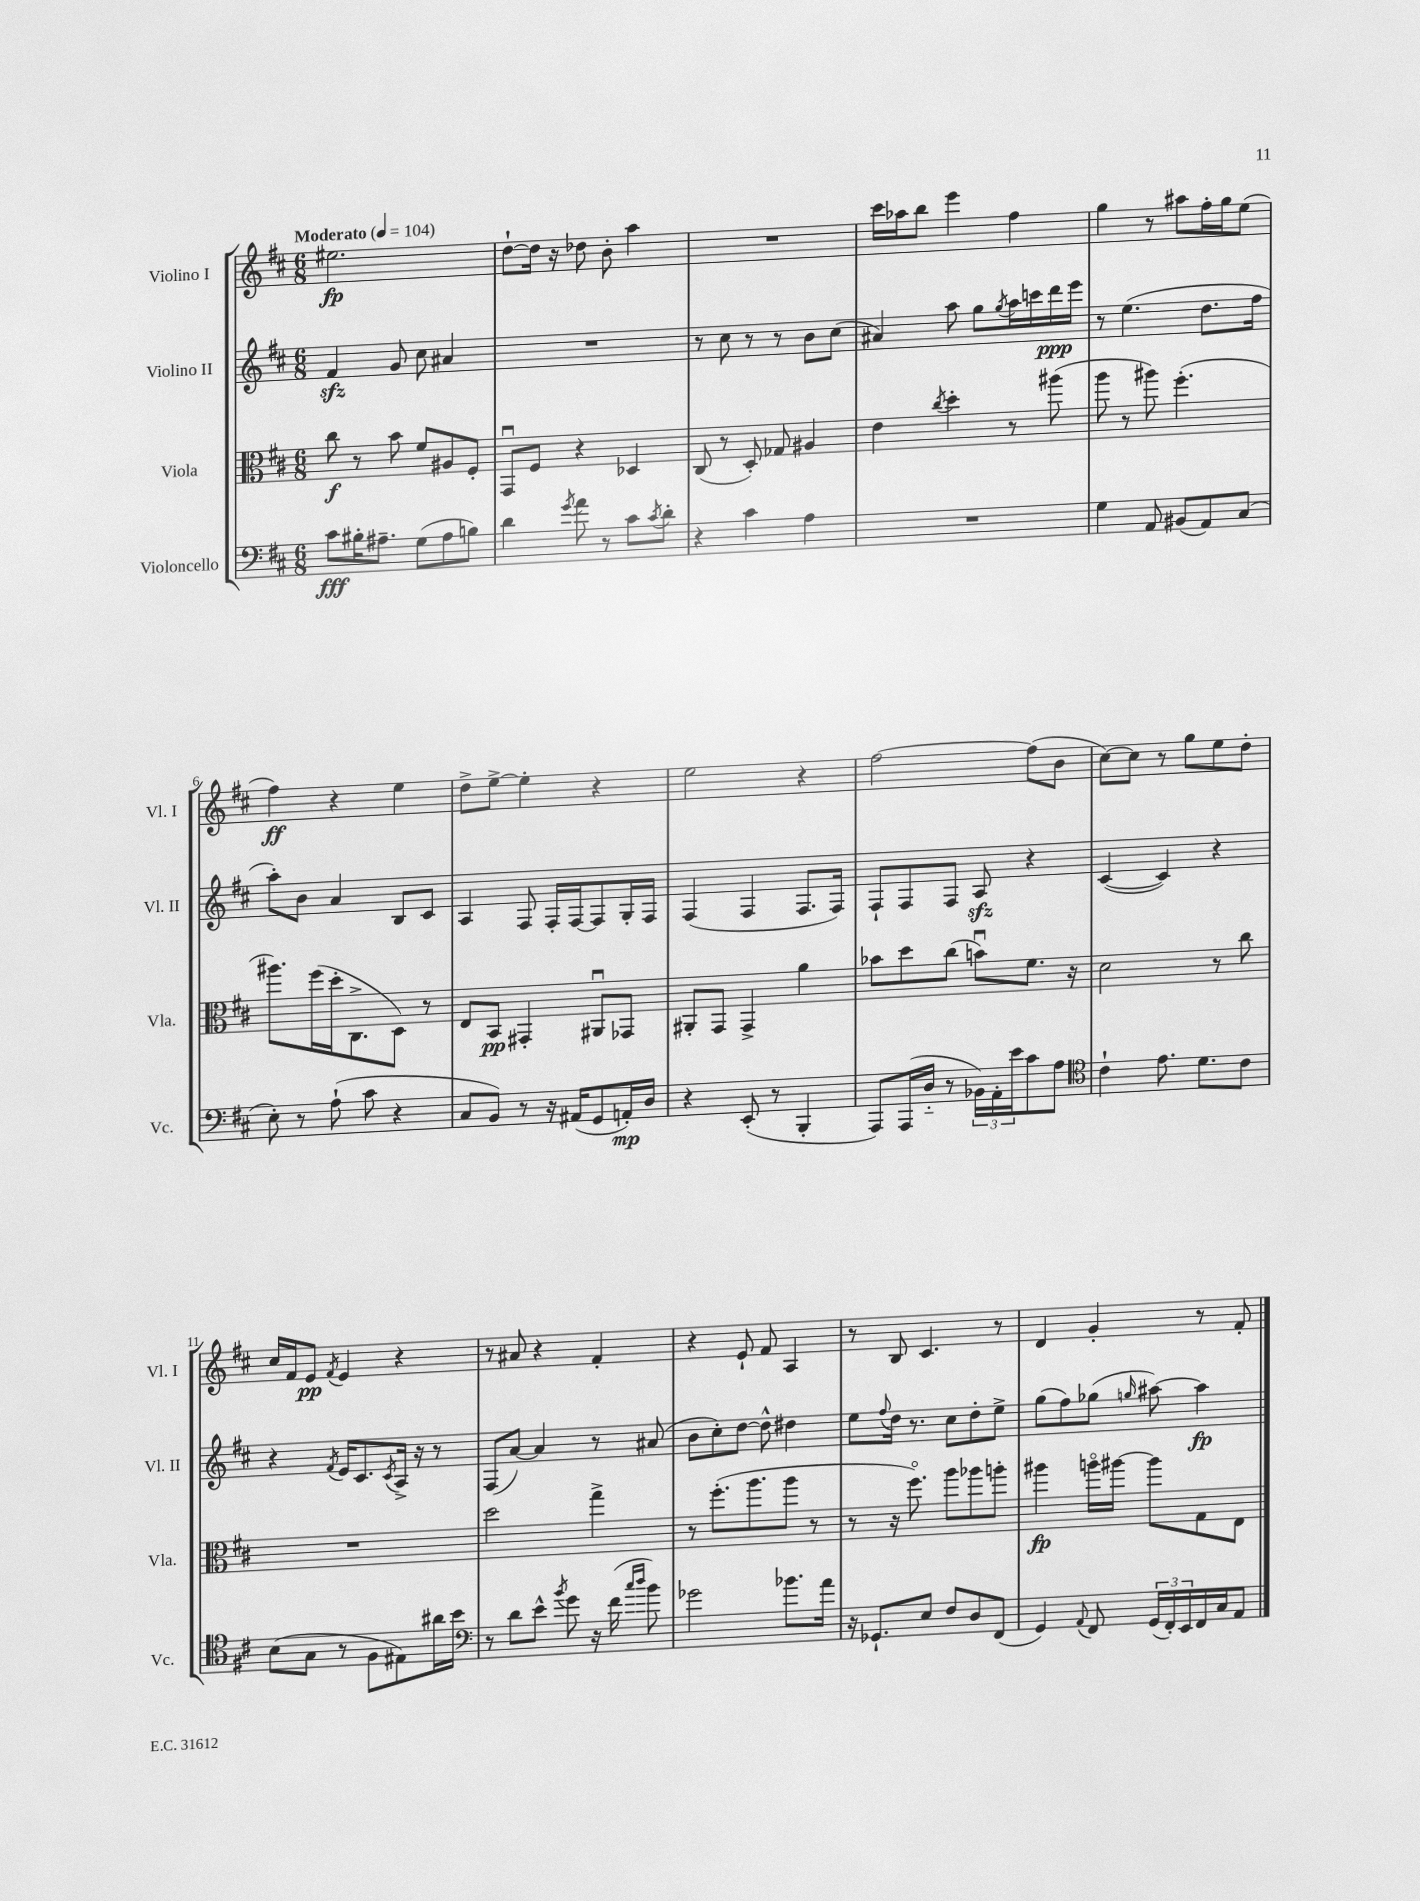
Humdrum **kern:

**kern	**kern	**kern	**kern
*staff4	*staff3	*staff2	*staff1
*clefF4	*clefC3	*clefG2	*clefG2
*k[f#c#]	*k[f#c#]	*k[f#c#]	*k[f#c#]
*M6/8	*M6/8	*M6/8	*M6/8
*MM104	*MM104	*MM104	*MM104
8c#	8cc#	4f#	2.ee#
16B#'	8r	.	.
8.A#~	.	.	.
.	8b	8g	.
(8G	8f#	8cc#	.
8A#	8A#	4a#	.
8B)	8F#'	.	.
=	=	=	=
4d	8GGu	2.r	[8dd`
.	8F#	.	16dd]
.	.	.	16r
8qg	.	.	.
8a	4r	.	8dd-
8r	.	.	8b'
8c#	4D-	.	4aa
8qc#	.	.	.
8d'	.	.	.
=	=	=	=
4r	(8C#	8r	2.r
.	8r	8cc#	.
4c#	8D')	8r	.
.	8G-	8r	.
4A	4A#	8b	.
.	.	(8cc#	.
=	=	=	=
2.r	4e	4a#)	16ccc#
.	.	.	16aa-
.	.	.	8bb
.	8qcc#	.	.
.	4dd'	8aa	4eee
.	.	8gg	.
.	.	8qgg	.
.	8r	16aa	4ff#
.	.	16ccc	.
.	(8aa#	16ddd	.
.	.	16eee	.
=	=	=	=
4G	8aa	8r	4gg
.	8r	(4.ee	.
8AA	8aa#)	.	8r
(8BB#	(4.ff#'	.	8aa#
8AA)	.	8.dd	16ff#'
.	.	.	16gg
(8C#	.	.	(8ee
.	.	16ff#	.
=	=	=	=
8E')	8.aa#)	8aa')	4ff#)
8r	.	8b	.
.	(16ff#	.	.
(8A`	16dd'	4a	4r
.	8.C#^	.	.
8c#	.	.	.
4r	8D)	8B	4ee
.	8r	8c#	.
=	=	=	=
8C#	8E	4A	8dd^
8BB)	8BB	.	[8ee^
8r	4GG#'	8F#	4ee']
16r	.	16F#'	.
(16AA#	.	[16F#	.
8GG	8AA#u	8F#]	4r
16AA')	8GG-	16G'	.
16D	.	16F#	.
=	=	=	=
4r	8AA#'	(4F#	2ee
.	8GG	.	.
(8EE'	4GG^	4F#	.
8r	.	.	.
4BBB'	4a	8.F#	4r
.	.	16F#)	.
=	=	=	=
8AAA)	8b-	8F#`	[2ff#
(16AAA	8dd	8F#	.
16D'~	.	.	.
8r	(8cc#	8F#	.
24BB-)	8bu)	8A	.
24AA'	.	.	.
24e	.	.	.
8c#	8.f#	4r	(8ff#]
8A	.	.	8b
.	16r	.	.
=	=	=	=
*clefC4	*	*	*
4c#`	2d	([4c#	[8cc#)
.	.	.	8cc#]
8.e	.	4c#])	8r
.	.	.	8gg
8.d	.	.	.
.	8r	4r	8ee
8c#	8cc#	.	8dd'
=	=	=	=
(8B	2.r	4r	16cc#
.	.	.	16f#
8G	.	.	8e
.	.	8qf#	8qf#
8r	.	16e	4e
.	.	8.c#	.
8F#	.	.	.
.	.	8qc#	.
8E#)	.	16A^	4r
.	.	16r	.
16a#	.	8r	.
16b	.	.	.
=	=	=	=
*clefF4	*	*	*
8r	2dd	(8F#	8r
8d	.	[8a)	8a#
8e^^	.	4a]	4r
8qb	.	.	.
8g	.	.	.
16r	4gg^	8r	4f#'
(16f#	.	.	.
16qqcc#	.	.	.
16qqdd	.	.	.
8b)	.	(8a#	.
=	=	=	=
2g-	8r	8b	4r
.	(8.ff#'	8cc#')	.
.	.	[8dd	8e`
.	8.aa	.	.
.	.	8dd^^]	8f#
8.b-	8aa	4dd#	4A
.	8r	.	.
16a	.	.	.
=	=	=	=
16r	8r	8ee	8r
8.GG-`	.	.	.
.	.	8qqff#	.
.	16r	16dd	8B
.	8.ff#o)	8.r	.
8E	.	.	4.c#
8F#	8aa	8cc#	.
8D	8aa-	8dd'	.
(8FF#	8aa'	8ee^	8r
=	=	=	=
4GG)	4aa#	(8gg	4d
.	.	8ff#)	.
8qqAA	.	.	.
8FF#	16aao	(8gg-	4g'
.	[16aa#	.	.
.	.	16qqgg	.
(24GG	8aa#]	[8aa#)	.
24FF#')	.	.	.
24EE	.	.	.
16FF#	8G	4aa#]	8r
16C#	.	.	.
8AA	8E	.	8f#'
==	==	==	==
*-	*-	*-	*-
